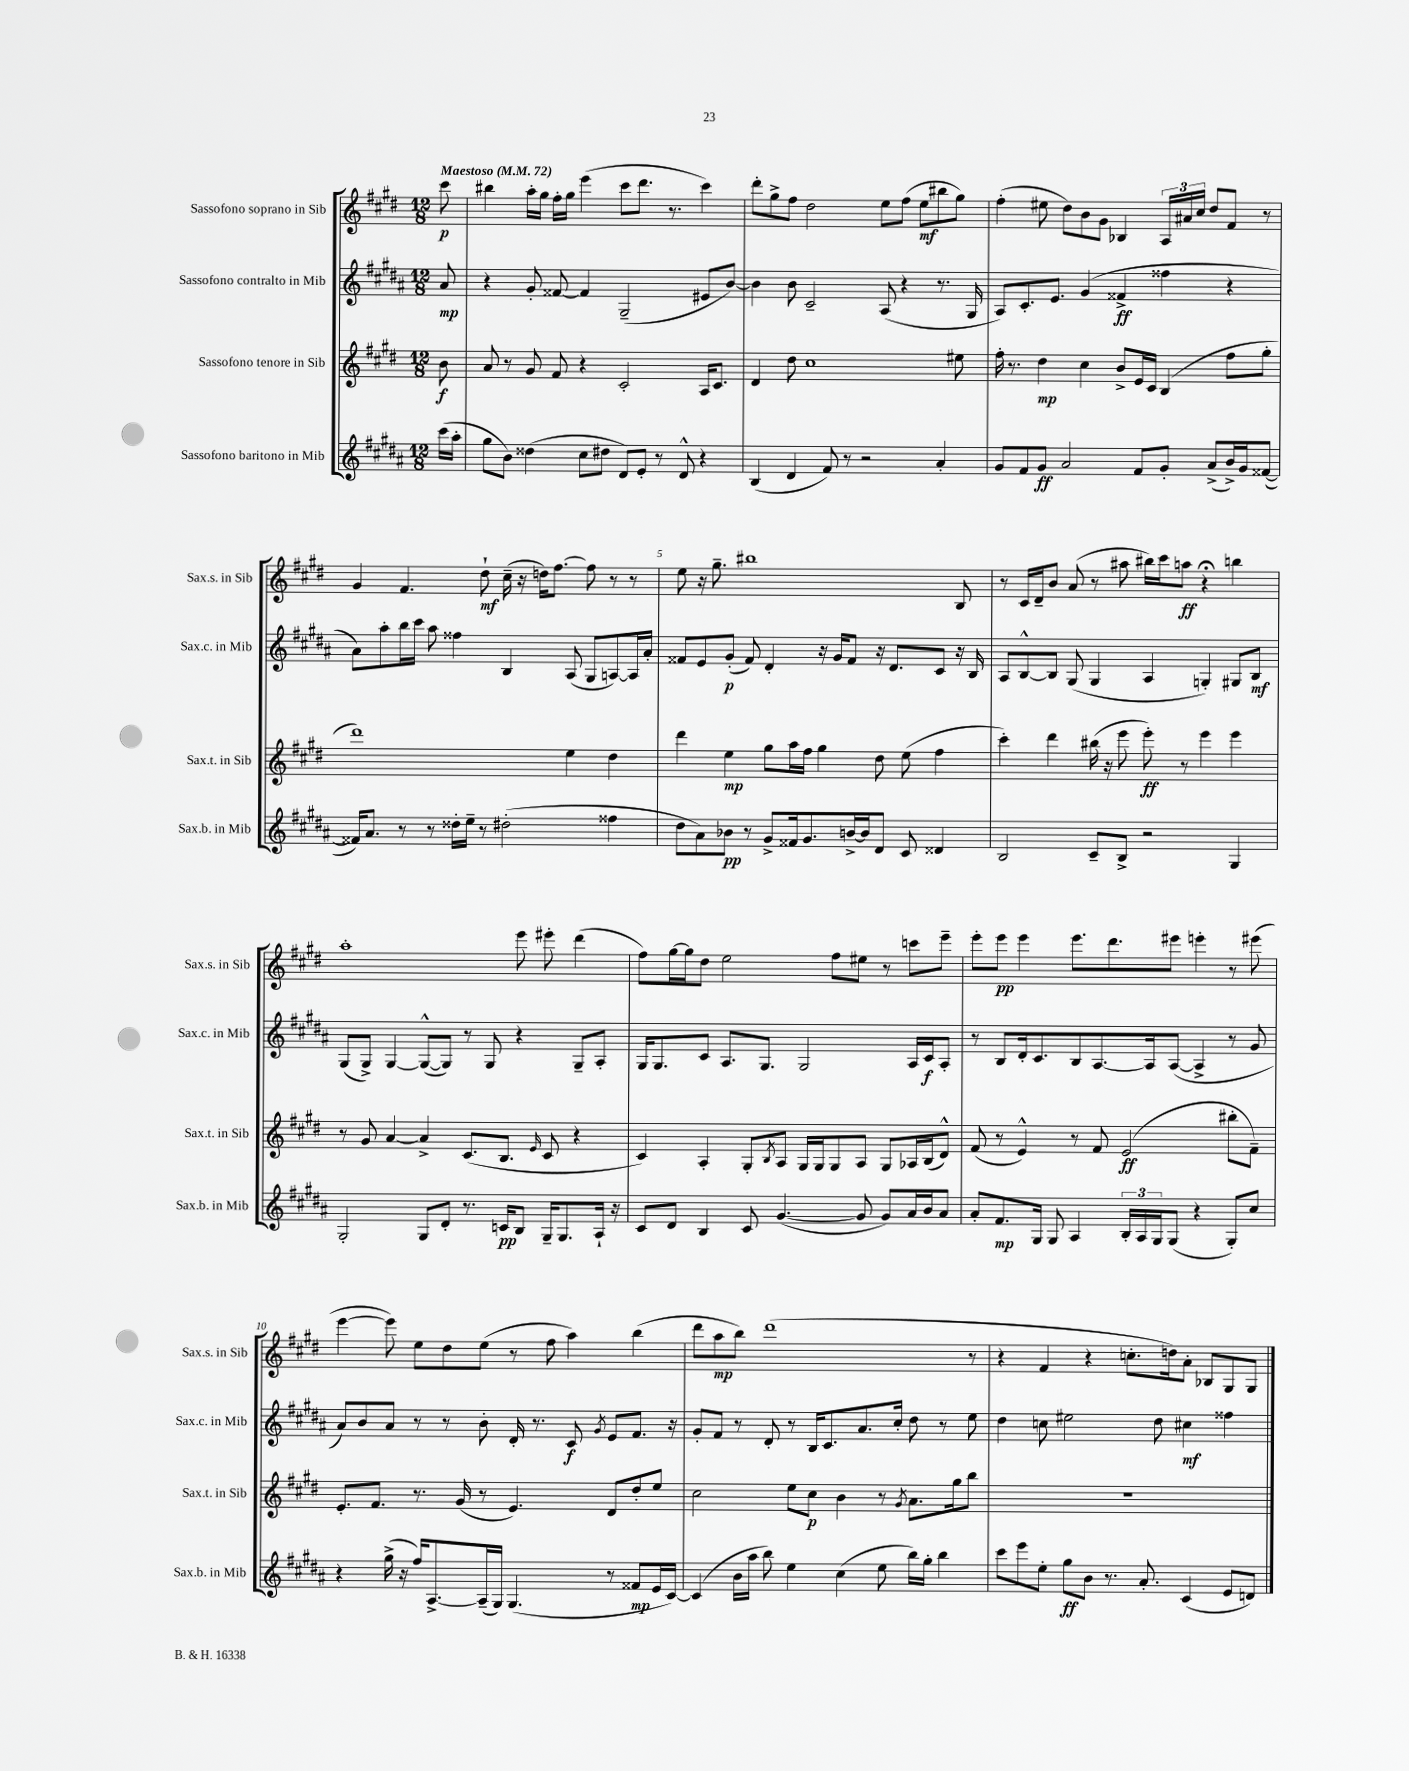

**kern	**dynam	**kern	**dynam	**kern	**dynam	**kern	**dynam
*part4	*part4	*part3	*part3	*part2	*part2	*part1	*part1
*staff4	*staff4	*staff3	*staff3	*staff2	*staff2	*staff1	*staff1
*I"Sassofono baritono in Mib	*	*I"Sassofono tenore in Sib	*	*I"Sassofono contralto in Mib	*	*I"Sassofono soprano in Sib	*
*I'Sax.b. in Mib	*	*I'Sax.t. in Sib	*	*I'Sax.c. in Mib	*	*I'Sax.s. in Sib	*
*clefG2	*	*clefG2	*	*clefG2	*	*clefG2	*
*k[f#c#g#d#a#]	*	*k[f#c#g#d#]	*	*k[f#c#g#d#a#]	*	*k[f#c#g#d#]	*
*M12/8	*	*M12/8	*	*M12/8	*	*M12/8	*
*MM72	*	*MM72	*	*MM72	*	*MM72	*
=	=	=	=	=	=	=	=
!	!	!	!	!	!	!LO:TX:a:B:t=Maestoso	!
(16ccc#\LL	.	8b\	f	8a#/	mp	8ccc#\	p
16aa#'\JJ	.	.	.	.	.	.	.
=1	=1	=1	=1	=1	=1	=1	=1
8gg#\L	.	8a/	.	4r	.	4bb#X\	.
8b\J)	.	8r	.	.	.	.	.
(4dd##X\	.	8g#/	.	8g#'/	.	16aa'\LL	.
.	.	.	.	.	.	16gg#\JJ	.
.	.	8f#/	.	[8f##X/	.	16ff#'\LL	.
.	.	.	.	.	.	16gg#\JJ	.
8cc#\L	.	4r	.	4f##/]	.	(4eee\	.
8dd#X\J	.	.	.	.	.	.	.
8d#/L)	.	2c#'/	.	(2G#~/	.	8ccc#\L	.
8e'/J	.	.	.	.	.	8.ddd#\J	.
8r	.	.	.	.	.	.	.
.	.	.	.	.	.	8.r	.
8d#^^/	.	.	.	.	.	.	.
4r	.	16A/KL	.	8e#X/L	.	4ccc#\)	.
.	.	8.c#/J	.	.	.	.	.
.	.	.	.	[8b/J)	.	.	.
=2	=2	=2	=2	=2	=2	=2	=2
(4B/	.	4d#/	.	4b\]	.	8ddd#'\L	.
.	.	.	.	.	.	8gg#^\	.
4d#/	.	8dd#\	.	8b\	.	8ff#\J	.
.	.	1cc#	.	2c#~/	.	2dd#\	.
8f#/)	.	.	.	.	.	.	.
8r	.	.	.	.	.	.	.
2r	.	.	.	.	.	.	.
.	.	.	.	(8A#/	.	8ee\L	.
.	.	.	.	4r	.	(8ff#\J	.
.	.	.	.	.	.	8ee\L	mf
4a#'/	.	.	.	8.r	.	8bb#X\	.
.	.	8ee#X\	.	.	.	8gg#\J)	.
.	.	.	.	16G#/	.	.	.
=3	=3	=3	=3	=3	=3	=3	=3
8g#/L	.	16ff#'\	.	8A#/L)	.	(4ff#'\	.
.	.	8.r	.	.	.	.	.
8f#/	.	.	.	8.c#'/	.	.	.
8g#/J	ff	4dd#\	mp	.	.	8ee#X\	.
.	.	.	.	8.e/J	.	.	.
2a#/	.	.	.	.	.	8dd#\L)	.
.	.	4cc#\	.	(4g#/	.	8b\	.
.	.	.	.	.	.	8g#\J	.
.	.	8b^/L	.	4f##X^/	ff	4B-X/	.
8f#/L	.	16e/L	.	.	.	.	.
.	.	16c#/JJ	.	.	.	.	.
8g#'/J	.	(4B/	.	4ff##X\	.	24A/LL	.
.	.	.	.	.	.	24a#X/	.
.	.	.	.	.	.	24cc#/JJ	.
(8a#^/L	.	.	.	.	.	8dd#/L	.
16b^/L)	.	8ff#\L	.	4r	.	8f#/J	.
16g#/J	.	.	.	.	.	.	.
([8f##X/J	.	8gg#'\J	.	.	.	8r	.
!!LO:LB:g=z
=4	=4	=4	=4	=4	=4	=4	=4
16f##X/KL])	.	1ddd#)	.	8a#\L)	.	4g#/	.
8.a#/J	.	.	.	.	.	.	.
.	.	.	.	8aa#'\	.	.	.
8r	.	.	.	16bb\L	.	4.f#/	.
.	.	.	.	16ccc#\JJ	.	.	.
8r	.	.	.	8aa#\	.	.	.
16dd##X'\LL	.	.	.	4ff##X\	.	.	.
16ee~\JJ	.	.	.	.	.	.	.
8r	.	.	.	.	.	8dd#`\	mf
(2dd#X'\	.	.	.	4B/	.	(16cc#~\	.
.	.	.	.	.	.	16r	.
.	.	.	.	.	.	16ddn\KL)	.
.	.	.	.	.	.	[8.ff#\J	.
.	.	4ee\	.	(8A#/	.	.	.
.	.	.	.	8G#/L	.	8ff#\]	.
4ff##X\	.	4dd#\	.	[8An/)	.	8r	.
.	.	.	.	16A/L]	.	8r	.
.	.	.	.	16a#'/JJ	.	.	.
=5	=5	=5	=5	=5	=5	=5	=5
8dd#\L	.	4ddd#\	.	8f##X/L	.	8ee\	.
8a#\)	.	.	.	8e/	.	16r	.
.	.	.	.	.	.	8.gg#~\	.
8b-X\J	pp	4ee\	mp	(8g#'/J	p	.	.
8r	.	.	.	8f##/)	.	1bb#X	.
8g#^/L	.	8gg#\L	.	4d#'/	.	.	.
16f##X/k	.	16aa\L	.	.	.	.	.
8.g#/	.	16ff#\JJ	.	.	.	.	.
.	.	4gg#\	.	16r	.	.	.
.	.	.	.	16g#/KL	.	.	.
[16bn^/L	.	.	.	8f##/J	.	.	.
16b/J]	.	.	.	.	.	.	.
8d#/J	.	8dd#\	.	16r	.	.	.
.	.	.	.	8.d#/L	.	.	.
8c#/	.	(8ee\	.	.	.	.	.
4d##X/	.	4ff#\	.	8c#/J	.	.	.
.	.	.	.	16r	.	8B/	.
.	.	.	.	16B/	.	.	.
=6	=6	=6	=6	=6	=6	=6	=6
2B/	.	4ccc#'\)	.	8A#/L	.	8r	.
.	.	.	.	[8B^^/	.	16c#/LL	.
.	.	.	.	.	.	16d#~/J	.
.	.	4ddd#\	.	8B/J]	.	8b/J	.
.	.	.	.	(8G#/	.	(8a/	.
8c#~/L	.	(16bb#X\	.	4G#/	.	8r	.
.	.	16r	.	.	.	.	.
8B^/J	.	8eee\	.	.	.	8aa#X\	.
2r	.	8eee'\)	ff	4A#/	.	16bb#X\LL)	.
.	.	.	.	.	.	16ccc#\J	.
.	.	8r	.	.	.	8aan\J	ff
.	.	4eee\	.	4Gn'/)	.	4r;<	.
4G#/	.	4eee\	.	8G#X/L	.	4bbn\	.
.	.	.	.	8B/J	mf	.	.
!!LO:LB:g=z
=7	=7	=7	=7	=7	=7	=7	=7
2G#'/	.	8r	.	(8G#/L	.	1aa'	.
.	.	8g#/	.	8G#^/J)	.	.	.
.	.	[4a/	.	[4G#/	.	.	.
8G#/L	.	4a^/]	.	(8G#^^/L_	.	.	.
8d#'/J	.	.	.	8G#/J])	.	.	.
8.r	.	(8.c#/L	.	8r	.	.	.
.	.	.	.	8G#/	.	.	.
16cn/KL	pp	8.B/J	.	.	.	.	.
8B/J	.	.	.	4r	.	8eee\	.
.	.	16qqe/	.	.	.	.	.
16G#~/KL	.	8c#/	.	.	.	8eee#X'\	.
8.G#/	.	.	.	.	.	.	.
.	.	4r	.	8G#~/L	.	(4ddd#\	.
16A#`/Jk	.	.	.	8A#'/J	.	.	.
16r	.	.	.	.	.	.	.
=8	=8	=8	=8	=8	=8	=8	=8
8c#/L	.	4c#/)	.	16G#/KL	.	8ff#\L)	.
.	.	.	.	8.G#/	.	.	.
8d#/J	.	.	.	.	.	[16gg#\L	.
.	.	.	.	.	.	16gg#\J]	.
4B/	.	4A'/	.	8c#/J	.	8dd#\J	.
.	.	.	.	8.A#/L	.	2ee\	.
8c#/	.	8G#'/L	.	.	.	.	.
.	.	.	.	8.G#/J	.	.	.
.	.	8qB/	.	.	.	.	.
([4.g#/	.	8A/J	.	.	.	.	.
.	.	16G#/LL	.	2G#/	.	.	.
.	.	16G#/J	.	.	.	.	.
.	.	8G#/	.	.	.	8ff#\L	.
8g#/]	.	8A/J	.	.	.	8ee#X\J	.
8g#/L)	.	8G#/L	.	.	.	8r	.
16a#/L	.	16A-X/L	.	16A#/LL	.	8cccn\L	.
16b/J	.	(16B/J	.	16c#/J	f	.	.
8a#/J	.	8d#^^/J)	.	8A#'/J	.	8eee~\J	.
=9	=9	=9	=9	=9	=9	=9	=9
8a#'/L	.	(8f#/	.	8r	.	8eee'\L	.
8.f#/	mp	8r	.	8B/L	.	8eee\J	pp
.	.	4e^^/)	.	16d#'/k	.	4eee\	.
16G#/Jk	.	.	.	8.c#/	.	.	.
8G#/	.	.	.	.	.	.	.
4A#/	.	8r	.	8B/	.	8.eee\L	.
.	.	8f#/	.	[8.A#/	.	.	.
.	.	.	.	.	.	8.ddd#\	.
24B'/LL	.	(2e/	ff	.	.	.	.
24A#/	.	.	.	.	.	.	.
.	.	.	.	16A#/k]	.	.	.
24G#/J	.	.	.	.	.	.	.
(8G#/J	.	.	.	([8A#/J	.	8eee#X\J	.
4r	.	.	.	4A#^/]	.	4eeen'\	.
8G#'/L)	.	8bb#X'\L	.	8r	.	8r	.
8cc#/J	.	8f#~\J)	.	8g#/	.	(8eee#X\	.
!!LO:LB:g=z
=10	=10	=10	=10	=10	=10	=10	=10
4r	.	8.e'/L	.	8a#/L)	.	[4eee\	.
.	.	.	.	8b/	.	.	.
.	.	8.f#/J	.	.	.	.	.
(16gg#^\	.	.	.	8a#/J	.	8eee\])	.
16r	.	.	.	.	.	.	.
16ff#/KL)	.	8.r	.	8r	.	8ee\L	.
[8.A#^/	.	.	.	.	.	.	.
.	.	.	.	8r	.	8dd#\	.
.	.	(16g#/	.	.	.	.	.
(16A#~/L]	.	8r	.	8b'\	.	(8ee\J	.
16G#/JJ)	.	.	.	.	.	.	.
(4.G#/	.	4.e/)	.	16d#'/	.	8r	.
.	.	.	.	8.r	.	.	.
.	.	.	.	.	.	8ff#\	.
.	.	.	.	8c#/	f	4aa\)	.
.	.	.	.	8qg#/	.	.	.
8r	.	8d#/L	.	8e/L	.	.	.
8f##X/L	mp	8dd#'/	.	8.f#/J	.	(4bb\	.
16e/L	.	8ee/J	.	.	.	.	.
[16c#/JJ)	.	.	.	16r	.	.	.
=11	=11	=11	=11	=11	=11	=11	=11
(4c#/]	.	2cc#\	.	8g#'/L	.	8ddd#\L	.
.	.	.	.	8f#/J	.	8aa\	mp
16b\LL	.	.	.	8r	.	8bb\J)	.
16aa#\JJ	.	.	.	.	.	.	.
8bb\)	.	.	.	8d#'/	.	(1ddd#	.
4ee\	.	8ee\L	.	8r	.	.	.
.	.	8cc#\J	p	16B/KL	.	.	.
.	.	.	.	8.c#/	.	.	.
(4cc#\	.	4b\	.	.	.	.	.
.	.	.	.	8.a#/	.	.	.
8ee\	.	8r	.	.	.	.	.
.	.	.	.	16cc#'/Jk	.	.	.
.	.	8qg#/	.	.	.	.	.
16bb\LL)	.	8.a\L	.	8dd#\	.	.	.
16gg#'\JJ	.	.	.	.	.	.	.
4bb\	.	.	.	8r	.	.	.
.	.	16gg#\k	.	.	.	.	.
.	.	8bb\J	.	8ee\	.	8r	.
=12	=12	=12	=12	=12	=12	=12	=12
8ccc#\L	.	1.r	.	4dd#\	.	4r	.
8eee\	.	.	.	.	.	.	.
8ee'\J	.	.	.	8ccn\	.	4f#/	.
8gg#\L	ff	.	.	2ee#X\	.	.	.
8b\J	.	.	.	.	.	4r	.
8.r	.	.	.	.	.	.	.
.	.	.	.	.	.	8.ccn'\L	.
8.a#'/	.	.	.	.	.	.	.
.	.	.	.	8dd#\	.	.	.
.	.	.	.	.	.	16ddn\k)	.
(4c#/	.	.	.	4cc#X\	mf	8a'\J	.
.	.	.	.	.	.	8B-X/L	.
8e/L	.	.	.	4ff##X\	.	8G#/	.
8dn/J)	.	.	.	.	.	8G#/J	.
==	==	==	==	==	==	==	==
*-	*-	*-	*-	*-	*-	*-	*-
